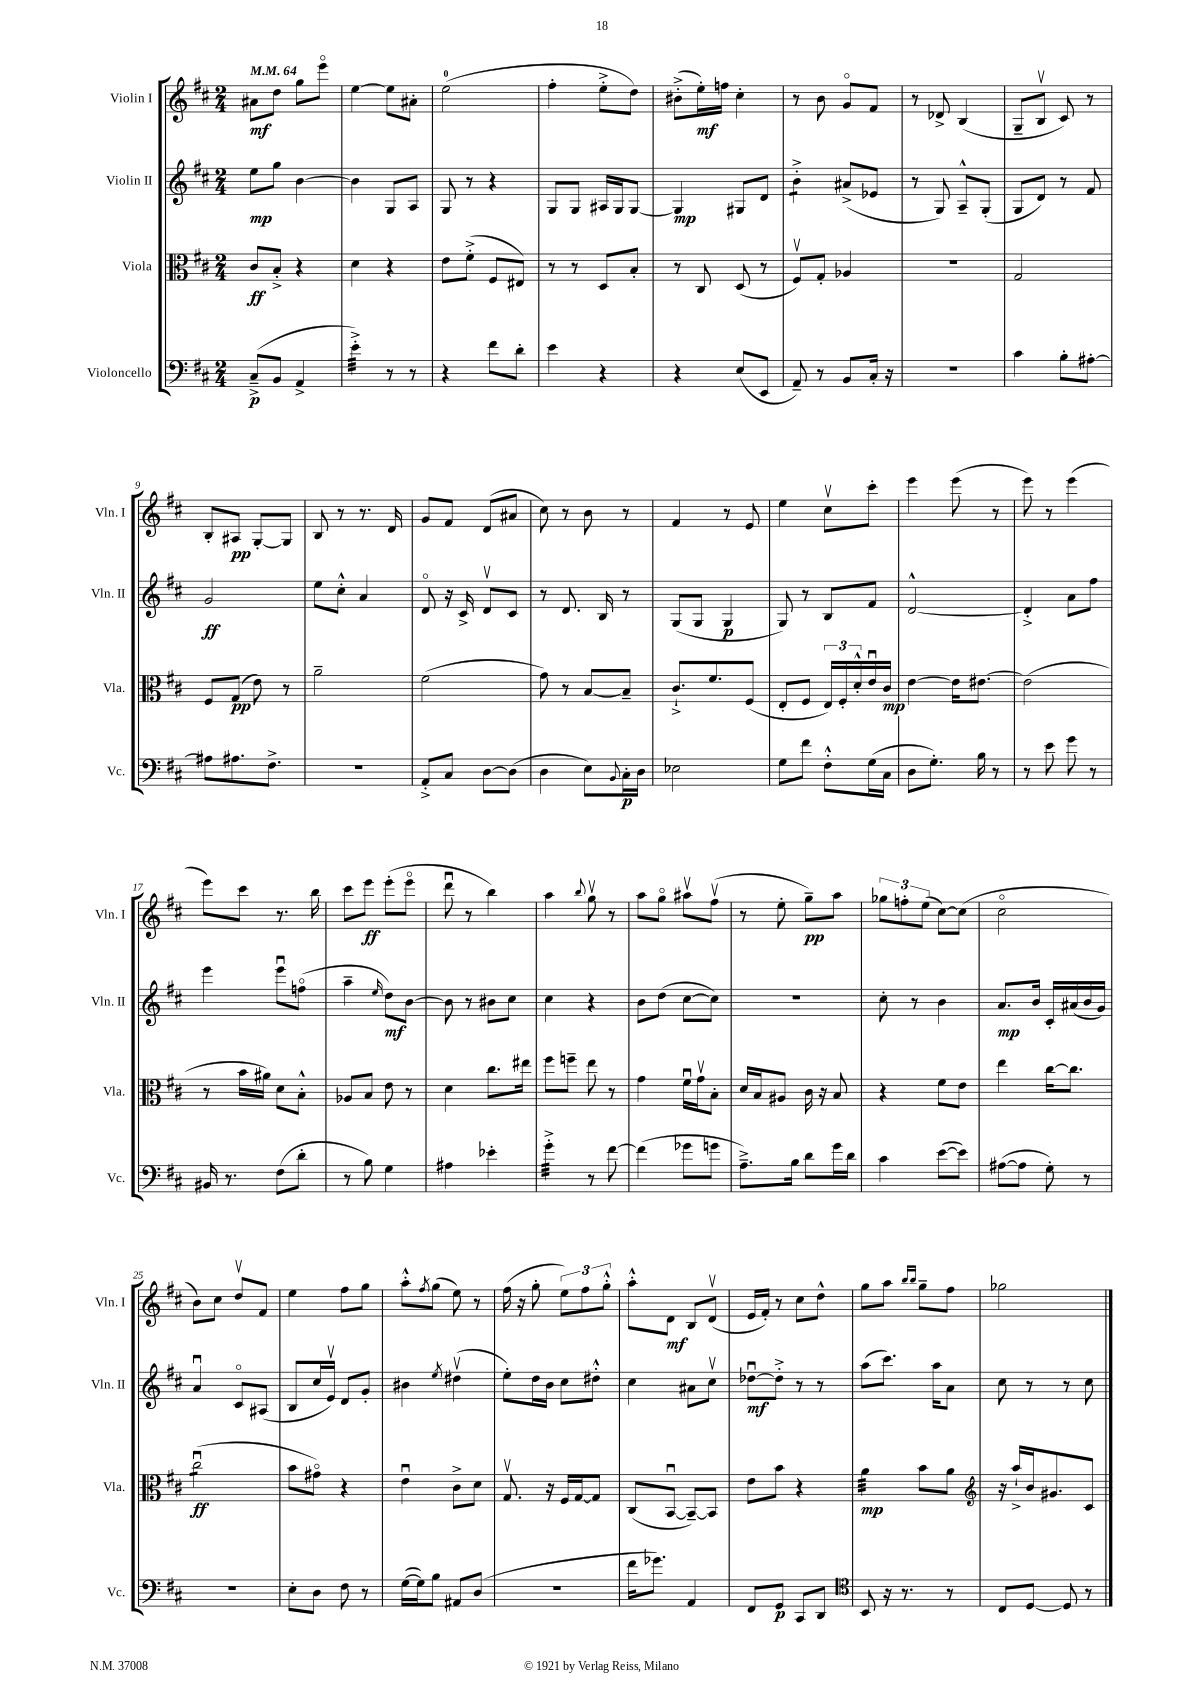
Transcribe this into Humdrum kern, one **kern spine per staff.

**kern	**kern	**kern	**kern
*staff4	*staff3	*staff2	*staff1
*clefF4	*clefC3	*clefG2	*clefG2
*k[f#c#]	*k[f#c#]	*k[f#c#]	*k[f#c#]
*M2/4	*M2/4	*M2/4	*M2/4
*MM64	*MM64	*MM64	*MM64
(8C#~^/L	8c#/L	8ee\L	8a#\L
8BB/J	8B'^/J	8gg\J	8dd\J
4AA^/	4r	[4b\	8gg\L
.	.	.	8eeeo\J
=	=	=	=
4e'^\)	4d\	4b\]	[4ee\
8r	4r	8G/L	8ee\]L
8r	.	8A/J	8a#'\J
=	=	=	=
4r	8e\L	8G/	(2ee\
.	(8f#'^\J	8r	.
8f#\L	8F#/L	4r	.
8d'\J	8E#/J)	.	.
=	=	=	=
4e\	8r	8G/L	4ff#'\
.	8r	8G/J	.
4r	8D/L	16A#/LL	8ee'^\L
.	.	16G/J	.
.	8B'/J	[8G/J	8dd\J)
=	=	=	=
4r	8r	4G/]	(8b#'^\L
.	8C#/	.	16ee'\L)
.	.	.	16ff\JJ
(8E/L	(8D/	8G#/L	4cc#'\
8EE/J	8r	8d/J	.
=	=	=	=
8AA~/)	8F#v/L)	4b'^\	8r
8r	8G'/J	.	8b\
8BB/L	4A-/	(8a#^/L	8go/L
16C#'/Jk	.	8e-/J	8f#/J
16r	.	.	.
=	=	=	=
2r	2r	8r	8r
.	.	8G/)	8d-^/
.	.	8A~^^/L	(4B/
.	.	(8G'/J	.
=	=	=	=
4c#\	2G/	8G/L	8G~/L
.	.	8d/J)	8Bv/J
8B'\L	.	8r	8c#/)
[8A#'\J	.	8f#/	8r
=	=	=	=
8A#\]L	8F#/L	2g/	8B'/L
8.A#\	(8G/J	.	8A#/J
.	8e\)	.	[8G'/L
8.F#^\J	.	.	.
.	8r	.	8G/]J
=	=	=	=
2r	2a~\	8ee\L	8B/
.	.	8cc#'^^\J	8r
.	.	4a/	8.r
.	.	.	16d/
=	=	=	=
8AA'^/L	(2f#\	8do/	8g/L
8C#/J	.	16r	8f#/J
.	.	16c#^/	.
[8D\L	.	8dv/L	(8d/L
(8D\]J	.	8c#/J	8a#/J
=	=	=	=
4D\	8g\)	8r	8cc#\)
.	8r	8.d/	8r
8E\L)	[8B/L	.	8b\
.	.	16B/	.
8qqBB/	.	.	.
16C#'\L	8B~/]J	8r	8r
16D\JJ	.	.	.
=	=	=	=
2E-\	8.c#`^/L	(8G/L	4f#/
.	.	8G/J	.
.	8.f#/	.	.
.	.	4G/	8r
.	(8F#/J	.	8e/
=	=	=	=
8G\L	8E'/L	8G/)	4ee\
8f#\J	8F#/J	8r	.
8F#'^^\L	24E/LL)	8B/L	8cc#v\L
.	24F#'/	.	.
.	24d'^^/	.	.
(16G\L	16eu/	8f#/J	8ccc#'\J
16C#\JJ	16c#/JJ	.	.
=	=	=	=
8D\L	[4e\	[2d^^/	4eee\
8.G'\J)	.	.	.
.	16e\]LK	.	(8eee\
16B\	[8.e#\J	.	.
8r	.	.	8r
=	=	=	=
8r	(2e#\]	4d'^/]	8eee\)
8e\	.	.	8r
8g\	.	8a\L	(4eee\
8r	.	8ff#\J	.
=	=	=	=
16BB#/	8r	4eee\	8eee\L)
8.r	.	.	.
.	16b\LL	.	8ccc#\J
.	16a#\JJ)	.	.
(8F#\L	8d\L	8eeeu\L	8.r
8d'\J	8B'^^\J	(8ffo\J	.
.	.	.	16bb\
=	=	=	=
8r	8A-/L	4aa~\	8ccc#\L
8B\)	8B/J	.	8eee\J
.	.	16qqee/	.
4G\	8e\	8dd\L)	(8eee'\L
.	8r	[8b\J	8eeeo\J
=	=	=	=
4A#\	4d\	8b\]	8dddu\
.	.	8r	8r
4e-'\	8.cc#\L	8b#\L	4bb\)
.	.	8cc#\J	.
.	16ee#\Jk	.	.
=	=	=	=
4g'^\	8ff#\L	4cc#\	4aa\
.	8ff~\J	.	.
.	.	.	8qqbb/
8r	8ee\	4r	8ggv\
[8f#\	8r	.	8r
=	=	=	=
(4f#\]	4g\	8b\L	8aa\L
.	.	(8dd\J	8ggo\J
8g-\L	16f#u\LL	[8cc#\L	8aa#v\L
.	16gv\J	.	.
8g\J	8B'\J	8cc#\]J)	(8ff#v\J
=	=	=	=
8.A~^\L)	16d/LL	2r	8r
.	16B/J	.	.
.	8A#/J	.	8ee'\
16B\Jk	.	.	.
8d\L	16c#\	.	8gg~\L)
.	16r	.	.
16g\L	8B/	.	8aa\J
16d\JJ	.	.	.
=	=	=	=
4c#\	4r	8cc#'\	12gg-\L
.	.	.	12ff'\
.	.	8r	.
.	.	.	(12ee\J
([8e\L	8f#\L	4b\	[8cc#\L)
8e\]J)	8e\J	.	(8cc#\]J
=	=	=	=
([8A#\L	4ee\	8.a/L	2cc#o\
8A#\]J	.	.	.
.	.	16b/Jk	.
8G'\)	[16cc#\LK	16c#'/LL	.
.	8.cc#\]J	(16a#/	.
8r	.	16b/	.
.	.	16g/JJ)	.
=	=	=	=
2r	(2cc#u\	4au/	8b\L)
.	.	.	8cc#\J
.	.	8c#o/L	8ddv/L
.	.	(8A#/J	8f#/J
=	=	=	=
8E'\L	8b\L	8B/L	4ee\
8D\J	8g#o\J)	16cc#/L	.
.	.	16ev/JJ)	.
8F#\	4r	8d/L	8ff#\L
8r	.	8g'/J	8gg\J
=	=	=	=
([16G\LL	4eu\	4b#\	8aa'^^\L
16G\]J)	.	.	.
.	.	.	8qff#/
8B\J	.	.	(8gg\J
.	.	8qee/	.
8AA#/L	8c#^\L	(4dd#v\	8ee\)
(8D/J	8d\J	.	8r
=	=	=	=
2r	8.Gv/	8ee'\L)	(16ff#\
.	.	.	16r
.	.	16dd\L	8gg'\
.	16r	16b\JJ	.
.	16F#/LL	8cc#\L	12ee\L)
.	[16G/J	.	.
.	.	.	12ff#\
.	8G/]J	8dd#'^^\J	.
.	.	.	12gg'^^\J
=	=	=	=
16f#\LK	(8C#/L	4cc#\	8aa'^^\L
8.g-\J)	.	.	.
.	[8BBu/J	.	8d\J
4AA/	8BB~/_L)	8a#\L	8B/L
.	8BB/]J	8cc#v\J	(8dv/J
=	=	=	=
8FF#/L	8e\L	[8dd-u\L	16e/LL
.	.	.	16f#'/JJ)
8GG/J	8b\J	8dd-'^\]J	8r
8CC#/L	4r	8r	8cc#\L
8DD/J	.	8r	8dd^^\J
=	=	=	=
*clefC4	*	*	*
8BB/	4a\	(8aa\L	8gg\L
16r	.	8.ccc#\J)	8aa\J
8.r	.	.	.
.	.	.	16qqbb/LL
.	.	.	16qqbb/JJ
.	8b\L	.	8gg~\L
.	.	16aa\LK	.
8r	8a\J	8a\J	8ff#\J
=	=	=	=
*	*clefG2	*	*
8C#/L	16r	8cc#\	2gg-\
.	16aa`^/LL	.	.
[8D/J	16b/J	8r	.
.	8.g#/	.	.
8D/]	.	8r	.
8r	8c#/J	8cc#\	.
==	==	==	==
*-	*-	*-	*-
